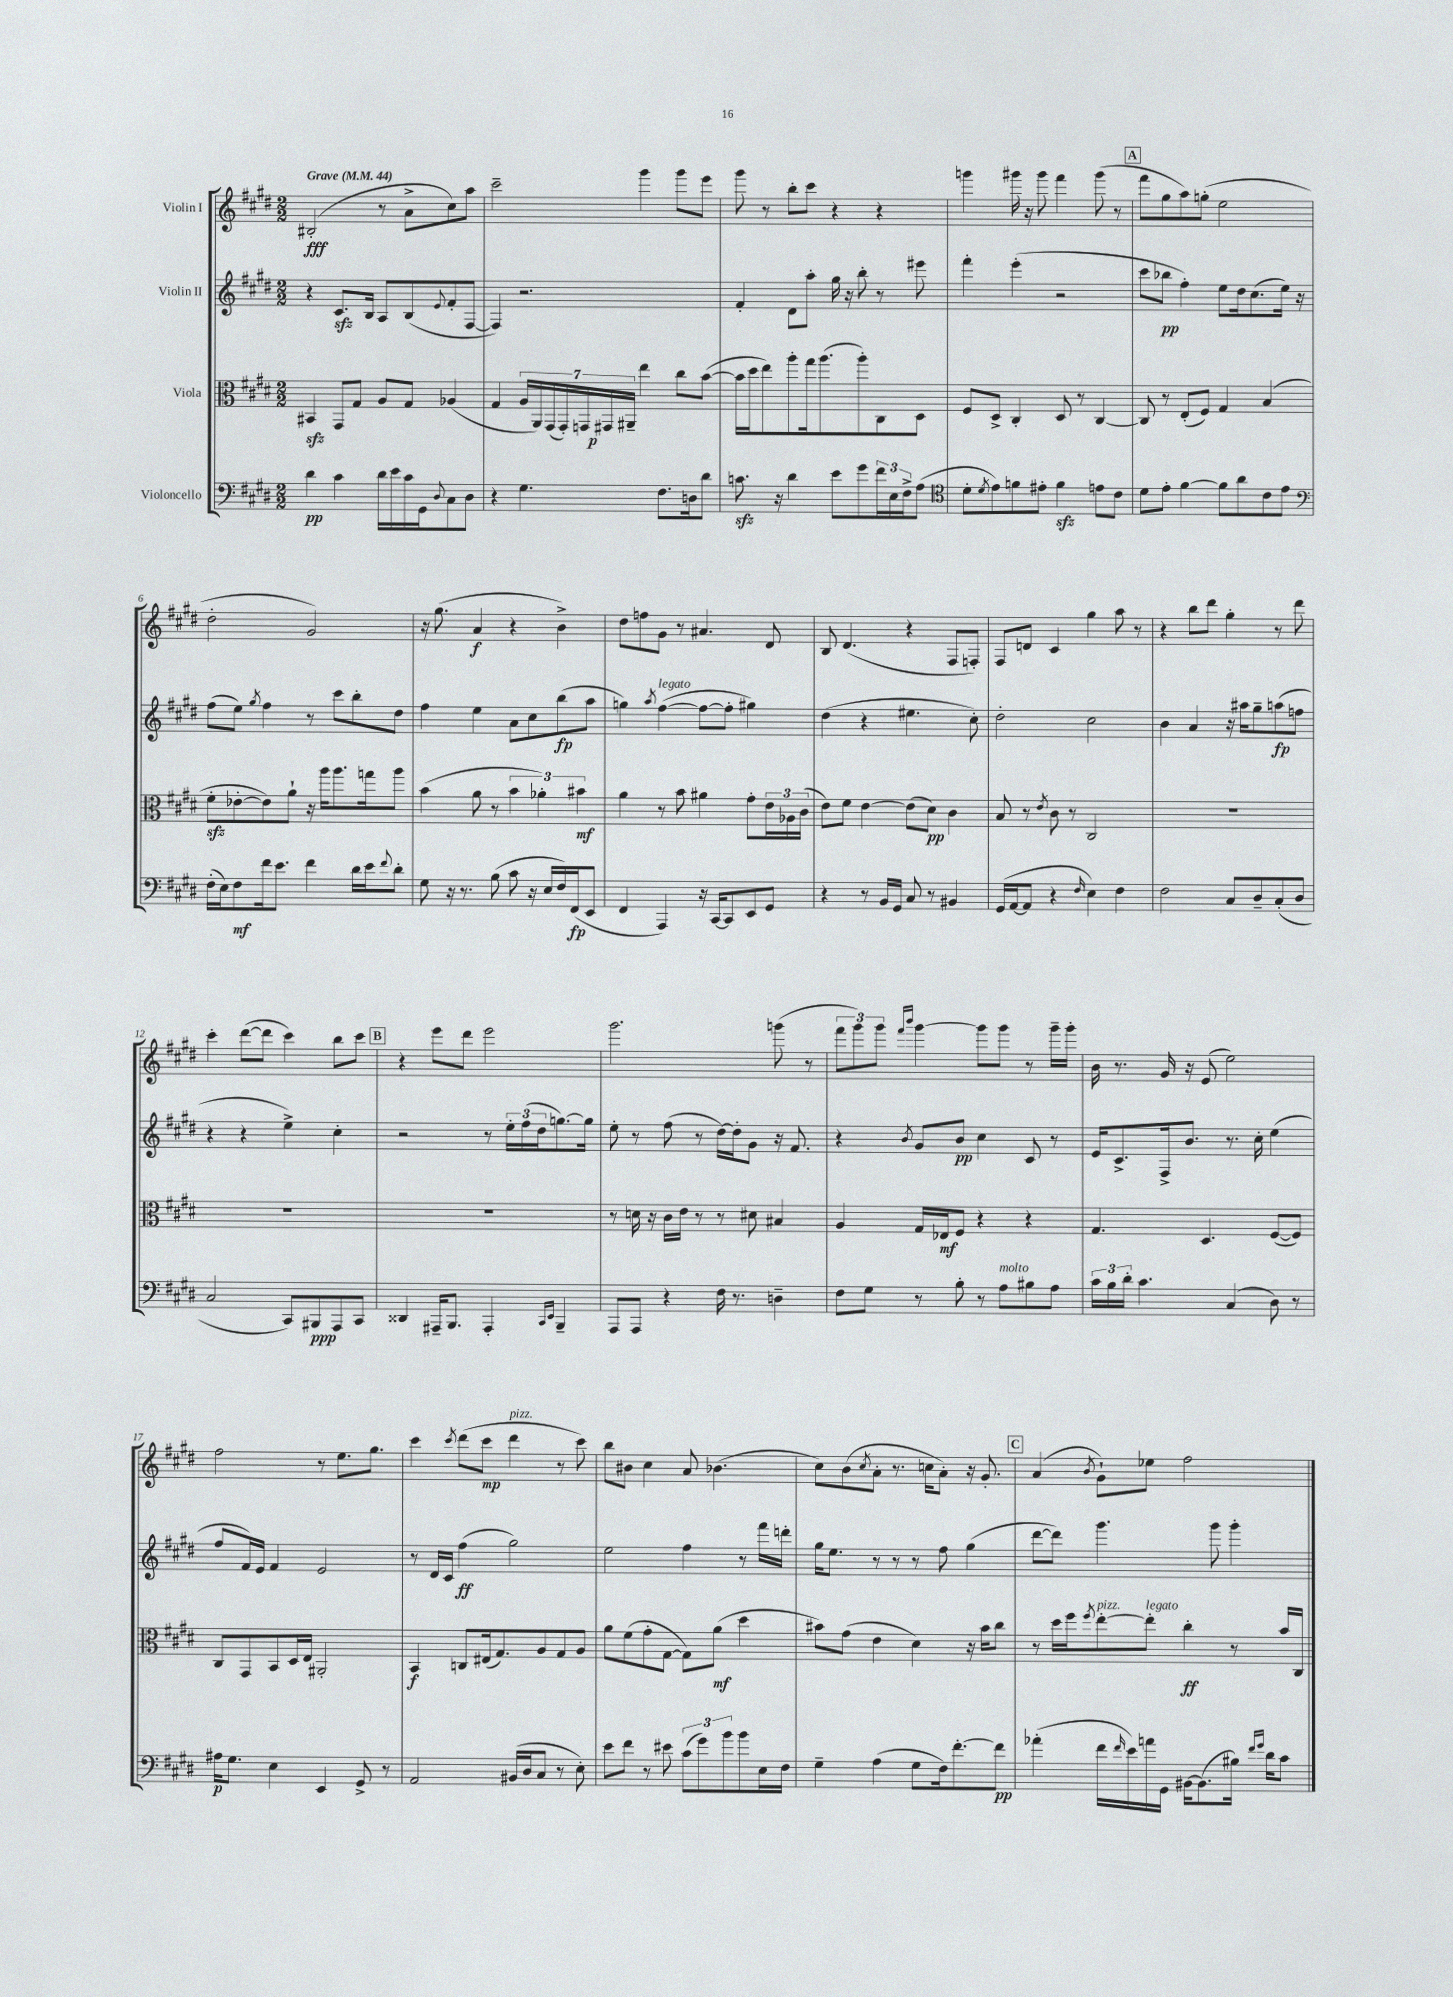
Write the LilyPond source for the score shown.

<<
\new StaffGroup <<
\new Staff = "s0" \with { instrumentName = "Violin I" } {
    \clef treble \key e \major \numericTimeSignature \time 2/2 \tempo "Grave" 4 = 44
    bis2-.\fff( r8 a'8-> cis''8) a''8 |
    cis'''2-- gis'''4 gis'''8 e'''8 |
    gis'''8 r8 b''8-. cis'''8 r4 r4 |
    g'''4 gis'''16 r16 gis'''8 fis'''4 gis'''8( r8 |
    \mark \markup { \box "A" } fis'''8 gis''8 a''8) g''8-.( e''2 |
    dis''2-. gis'2) |
    r16 gis''8.( a'4\f r4 b'4->) |
    dis''8 f''8 gis'8 r8 ais'4. dis'8 |
    b8 dis'4.( r4 fis8 f8-.) |
    fis8 d'8 cis'4 gis''4 a''8 r8 |
    r4 b''8 dis'''8 gis''4-. r8 dis'''8 |
    cis'''4-. dis'''8~( dis'''8 cis'''4) b''8 cis'''8 |
    \mark \markup { \box "B" } r4 e'''8 dis'''8 e'''2 |
    gis'''2. g'''8( r8 |
    \tuplet 3/2 { fis'''8 gis'''8) gis'''8 } \grace { fis'''16 b'''16 } gis'''4~ gis'''8 gis'''8 r8 gis'''16-- gis'''16-. |
    b'16 r8. gis'16 r16 e'8( e''2) |
    fis''2 r8 e''8. gis''8. |
    cis'''4 \acciaccatura { cis'''8 } dis'''8( cis'''8\mp dis'''4^\markup { \italic "pizz." } r8 cis'''8) |
    b''8 bis'8 cis''4 a'8 bes'4.( |
    cis''8) b'8( \acciaccatura { cis''8 } a'8-. r8. c''16 a'8-.) r16 gis'8.-. |
    \mark \markup { \box "C" } a'4( \acciaccatura { b'8 } gis'8-!) ees''8 fis''2 \bar "|." |
}
\new Staff = "s1" \with { instrumentName = "Violin II" } {
    \clef treble \key e \major \numericTimeSignature \time 2/2
    r4 cis'8.\sfz b16 a8 b8( \appoggiatura { e'8 } fis'8-. fis8~ |
    fis4) r2. |
    fis'4-. dis'8 a''8-. gis''16 r16 b''8-. r8 eis'''8 |
    fis'''4-. e'''4-.( r2 |
    \mark \markup { \box "A" } cis'''8 bes''8\pp fis''4-.) e''8 dis''16 cis''8.( e''16) r16 |
    fis''8( e''8) \acciaccatura { gis''8 } fis''4 r8 cis'''8 b''8-. dis''8 |
    fis''4 e''4 a'8 cis''8 b''8\fp( a''8 |
    g''4) \acciaccatura { a''8 } fis''4~^\markup { \italic "legato" }( fis''8~ fis''8-. gis''4) |
    dis''4( r4 eis''4. cis''8-.) |
    dis''2-. cis''2 |
    b'4 a'4 r16 ais''16 gis''8-- a''8\fp( f''8 |
    r4 r4 e''4->) cis''4-. |
    \mark \markup { \box "B" } r2 r8 \tuplet 3/2 { e''16-. fis''16( dis''16 } g''8.~) g''16 |
    e''8-. r8 fis''8( r8 dis''16~) dis''16-. gis'8 r16 fis'8. |
    r4 \acciaccatura { b'8 } gis'8 b'8\pp cis''4 cis'8 r8 |
    e'16 cis'8.-> fis16-> b'8. r8. cis''16-. e''4( |
    fis''8 fis'16) e'16 fis'4 e'2 |
    r8 dis'16 cis'16 fis''4\ff( gis''2) |
    e''2 fis''4 r8 fis'''16 d'''16-. |
    gis''16 e''8. r8 r8 r8 fis''8 gis''4( |
    \mark \markup { \box "C" } dis'''8~ dis'''8) gis'''4. gis'''8 gis'''4-. \bar "|." |
}
\new Staff = "s2" \with { instrumentName = "Viola" } {
    \clef alto \key e \major \numericTimeSignature \time 2/2
    bis,4\sfz gis,8 gis8 a8 gis8 aes4( |
    gis4 \tuplet 7/4 { a16 a,16) gis,16( gis,16-.) g,16 gis,16\p ais,16-- } e''4 cis''8 b'8~( |
    b'16 dis''16 e''8) a''8-. gis''16 a''8.( a''8-.) cis8 dis8 |
    fis8 dis8-> cis4-. dis8 r8 cis4~ |
    \mark \markup { \box "A" } cis8 r8 e8-.( fis8) gis4 b4( |
    fis'8-.\sfz ees'8~-. ees'8) a'8-! r16 a''16 a''8. g''16 a''8 |
    b'4( a'8 r8 \tuplet 3/2 { b'4 aes'4-.) bis'4\mf } |
    a'4 r8 b'8 ais'4 gis'8-. \tuplet 3/2 { e'16 aes16 cis'16( } |
    e'8) fis'8 e'4~ e'8( dis'8\pp) cis'4 |
    b8 r8 \acciaccatura { e'8 } cis'8 r8 cis2 |
    R1 |
    R1 |
    \mark \markup { \box "B" } R1 |
    r8 d'16 r16 cis'16 e'16 r8 r8 dis'8 bis4 |
    a4 gis16 ees16\mf fis8 r4 r4 |
    gis4. dis4. fis8~( fis8) |
    cis8 gis,8 b,8 dis16 e16 ais,2-. |
    b,4\f c8 eis16( gis8.) a8 gis8 a8 |
    a'8 fis'8( gis'8-. gis8~ gis8) a'8\mf( dis''4 |
    bis'8) gis'8( e'4 dis'4) r16 bis'16 cis''8 |
    \mark \markup { \box "C" } r8 dis''16 fis''16 \acciaccatura { fis''8 } e''8~-.^\markup { \italic "pizz." } e''8-.^\markup { \italic "legato" } cis''4-.\ff r8 b'16 cis16 \bar "|." |
}
\new Staff = "s3" \with { instrumentName = "Violoncello" } {
    \clef bass \key e \major \numericTimeSignature \time 2/2
    dis'4\pp cis'4 dis'16 e'16 cis'16 gis,16 \appoggiatura { dis8 } cis8 dis8 |
    r4 gis4. fis8. d16 dis'8 |
    c'8.\sfz r16 dis'4 e'8 gis'8 \tuplet 3/2 { fis'16 e16 fis16-> } a8( |
    \clef tenor dis'8-. \acciaccatura { dis'8 } e'8) f'8 eis'8-. f'4\sfz e'8 cis'8 |
    \mark \markup { \box "A" } dis'8 e'8-. fis'4~ fis'8 a'8 cis'8 e'8 |
    \clef bass fis16-.( e16) fis8\mf fis'16 e'8. fis'4 dis'16 e'16 \appoggiatura { fis'8 } dis'8-. |
    gis8 r16 r8. b8( cis'8 r16 e16 fis16) fis,16\fp( e,8 |
    fis,4 a,,4) r16 cis,16~ cis,8 e,8 gis,8 |
    r4 r8 b,16 gis,16 cis8 r8 bis,4 |
    gis,16( a,16~ a,8 r4 \grace { fis16 } e4) fis4 |
    fis2 cis8 dis8-- cis8-.( dis8 |
    cis2 cis,8) bis,,8\ppp a,,8 cis,8 |
    \mark \markup { \box "B" } disis,4 ais,,16-- b,,8. ais,,4-. \grace { cis,16 e,16 } b,,4-- |
    a,,8 a,,8 r4 fis16 r8. d4-- |
    fis8 gis8 r8 b8-. r8 a8^\markup { \italic "molto" } bis8 a8 |
    \tuplet 3/2 { cis'16 b16 dis'16-. } cis'4. cis4( dis8) r8 |
    ais16\p gis8. e4 e,4 gis,8-> r8 |
    a,2 bis,16( dis16 cis8 r8 e8-.) |
    e'8 fis'8 r8 eis'8 \tuplet 3/2 { cis'8( gis'8) b'8 } b'8 e16 fis16 |
    gis4-- a4( gis8 fis16) fis'8.~-. fis'8\pp |
    \mark \markup { \box "C" } aes'4-.( fis'16 \grace { fis'16 } e'16) a'16 gis,16 bis,16~ bis,8.( bis16) \grace { fis'16 gis'16 } dis'16 cis'8 \bar "|." |
}
>>
>>
